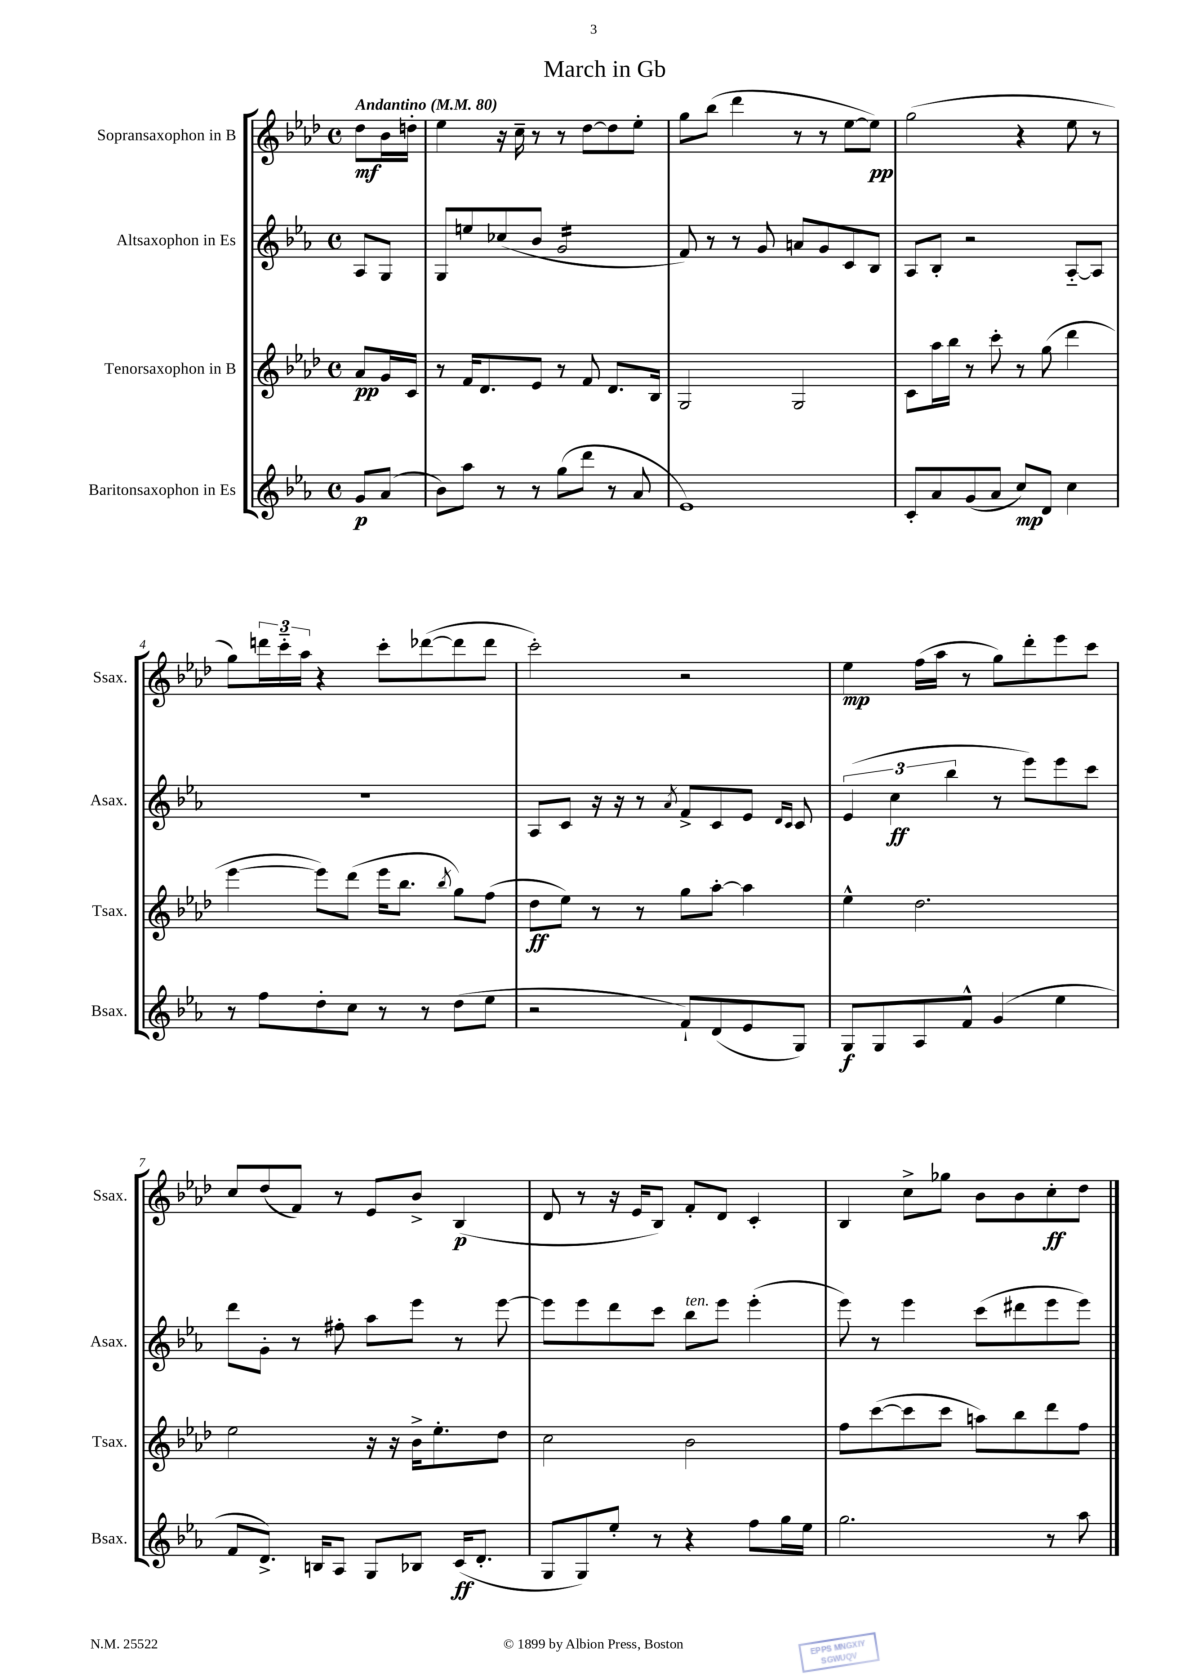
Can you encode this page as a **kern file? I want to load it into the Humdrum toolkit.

**kern	**dynam	**kern	**dynam	**kern	**dynam	**kern	**dynam
*part4	*part4	*part3	*part3	*part2	*part2	*part1	*part1
*staff4	*staff4	*staff3	*staff3	*staff2	*staff2	*staff1	*staff1
*I"Baritonsaxophon in Es	*	*I"Tenorsaxophon in B	*	*I"Altsaxophon in Es	*	*I"Sopransaxophon in B	*
*I'Bsax.	*	*I'Tsax.	*	*I'Asax.	*	*I'Ssax.	*
*clefG2	*	*clefG2	*	*clefG2	*	*clefG2	*
*k[b-e-a-]	*	*k[b-e-a-d-]	*	*k[b-e-a-]	*	*k[b-e-a-d-]	*
*M4/4	*	*M4/4	*	*M4/4	*	*M4/4	*
*met(c)	*	*met(c)	*	*met(c)	*	*met(c)	*
*MM80	*	*MM80	*	*MM80	*	*MM80	*
=	=	=	=	=	=	=	=
!	!	!	!	!	!	!LO:TX:a:B:t=Andantino	!
8g/L	p	8a-/L	pp	8A-/L	.	8dd-\L	mf
(8a-/J	.	16g/L	.	8G/J	.	16b-\L	.
.	.	16c/JJ	.	.	.	16ddn'\JJ	.
=1	=1	=1	=1	=1	=1	=1	=1
8b-\L)	.	8r	.	8G/L	.	4ee-\	.
8aa-\J	.	16f/KL	.	8een/	.	.	.
.	.	8.d-/	.	.	.	.	.
8r	.	.	.	(8cc-X/	.	16r	.
.	.	.	.	.	.	16cc~\	.
8r	.	8e-/J	.	8b-/J	.	8r	.
*	*	*	*	*tremolo	*	*	*
(8gg\L	.	8r	.	16g/LL	.	8r	.
.	.	.	.	16g/	.	.	.
8ddd\J	.	8f/	.	16g/	.	[8dd-\L	.
.	.	.	.	16g/	.	.	.
8r	.	8.d-/L	.	16g/	.	8dd-\]	.
.	.	.	.	16g/	.	.	.
8a-/	.	.	.	16g/	.	8ee-'\J	.
.	.	16B-/Jk	.	16g/JJ	.	.	.
*	*	*	*	*Xtremolo	*	*	*
=2	=2	=2	=2	=2	=2	=2	=2
1e-)	.	2G/	.	8f/)	.	8gg\L	.
.	.	.	.	8r	.	(8bb-\J	.
.	.	.	.	8r	.	4ddd-\	.
.	.	.	.	8g/	.	.	.
.	.	2G/	.	8an/L	.	8r	.
.	.	.	.	8g/	.	8r	.
.	.	.	.	8c/	.	[8ee-\L	.
.	.	.	.	8B-/J	.	8ee-\J])	pp
=3	=3	=3	=3	=3	=3	=3	=3
8c'/L	.	8c\L	.	8A-/L	.	(2gg\	.
8a-/	.	16aa-\L	.	8B-'/J	.	.	.
.	.	16bb-\JJ	.	.	.	.	.
(8g/	.	8r	.	2r	.	.	.
8a-/J	.	8ccc'\	.	.	.	.	.
8cc/L)	mp	8r	.	.	.	4r	.
8d/J	.	(8gg\	.	.	.	.	.
4cc\	.	4ddd-\	.	[8A-/L	.	8ee-\	.
.	.	.	.	8A-/J]	.	8r	.
!!LO:LB:g=z
=4	=4	=4	=4	=4	=4	=4	=4
8r	.	[4eee-\	.	1r	.	8gg\L)	.
8ff\L	.	.	.	.	.	24dddn\L	.
.	.	.	.	.	.	24ccc\	.
.	.	.	.	.	.	24aa-\JJ	.
8dd'\	.	8eee-\L])	.	.	.	4r	.
8cc\J	.	(8ddd-\J	.	.	.	.	.
8r	.	16eee-\KL	.	.	.	8ccc'\L	.
.	.	8.bb-\J	.	.	.	.	.
8r	.	.	.	.	.	([8ddd-X\	.
.	.	8qbb-/	.	.	.	.	.
(8dd\L	.	8gg\L)	.	.	.	8ddd-\]	.
8ee-\J	.	(8ff\J	.	.	.	8ddd-\J	.
=5	=5	=5	=5	=5	=5	=5	=5
2r	.	8dd-\L	ff	8A-/L	.	2ccc'\)	.
.	.	8ee-\J)	.	8c/J	.	.	.
.	.	8r	.	16r	.	.	.
.	.	.	.	16r	.	.	.
.	.	8r	.	8r	.	.	.
.	.	.	.	8qa-/	.	.	.
8f`/L)	.	8gg\L	.	8f^/L	.	2r	.
(8d/	.	[8aa-'\J	.	8c/	.	.	.
8e-/	.	4aa-\]	.	8e-/J	.	.	.
.	.	.	.	16qqd/LL	.	.	.
.	.	.	.	16qqc/JJ	.	.	.
8G/J)	.	.	.	8c/	.	.	.
=6	=6	=6	=6	=6	=6	=6	=6
8G/L	f	4ee-^^\	.	(6e-/	.	4ee-\	mp
8G/	.	.	.	.	.	.	.
.	.	.	.	6cc\	ff	.	.
8A-/	.	2.dd-\	.	.	.	(16ff\LL	.
.	.	.	.	.	.	16aa-\JJ	.
.	.	.	.	6bb-\	.	.	.
8f^^/J	.	.	.	.	.	8r	.
(4g/	.	.	.	8r	.	8gg\L)	.
.	.	.	.	8eee-\L)	.	8ddd-'\	.
4ee-\	.	.	.	8eee-\	.	8eee-\	.
.	.	.	.	8ccc\J	.	8ccc\J	.
!!LO:LB:g=z
=7	=7	=7	=7	=7	=7	=7	=7
8f/L	.	2ee-\	.	8ddd\L	.	8cc/L	.
8.d^/J)	.	.	.	8g'\J	.	(8dd-/	.
.	.	.	.	8r	.	8f/J)	.
16Bn/KL	.	.	.	.	.	.	.
8A-/J	.	.	.	8ff#X'\	.	8r	.
8G/L	.	16r	.	8aa-\L	.	8e-/L	.
.	.	16r	.	.	.	.	.
8B-X/J	.	16b-^\KL	.	8eee-\J	.	8b-^/J	.
.	.	8.ee-'\	.	.	.	.	.
(16c/KL	ff	.	.	8r	.	(4B-/	p
8.d'/J	.	.	.	.	.	.	.
.	.	8dd-\J	.	[8eee-\	.	.	.
=8	=8	=8	=8	=8	=8	=8	=8
8G/L	.	2cc\	.	8eee-\L]	.	8d-/	.
8G/)	.	.	.	8eee-\	.	8r	.
8ee-'/J	.	.	.	8ddd\	.	16r	.
.	.	.	.	.	.	16e-/KL	.
8r	.	.	.	8ccc\J	.	8B-/J)	.
!	!	!	!	!LO:TX:a:i:t=ten.	!	!	!
4r	.	2b-\	.	8bb-\L	.	8f'/L	.
.	.	.	.	8eee-\J	.	8d-/J	.
8ff\L	.	.	.	(4eee-'\	.	4c'/	.
16gg\L	.	.	.	.	.	.	.
16ee-\JJ	.	.	.	.	.	.	.
=9	=9	=9	=9	=9	=9	=9	=9
2.gg\	.	8ff\L	.	8eee-\)	.	4B-/	.
.	.	([8ccc\	.	8r	.	.	.
.	.	8ccc\]	.	4eee-\	.	8cc^\L	.
.	.	8ccc\J	.	.	.	8gg-X\J	.
.	.	8aan\L)	.	(8ccc\L	.	8b-\L	.
.	.	8bb-\	.	8ddd#X\	.	8b-\	.
8r	.	8ddd-\	.	8eee-\	.	8cc'\	ff
8aa-\	.	8ff\J	.	8eee-\J)	.	8dd-\J	.
==	==	==	==	==	==	==	==
*-	*-	*-	*-	*-	*-	*-	*-
